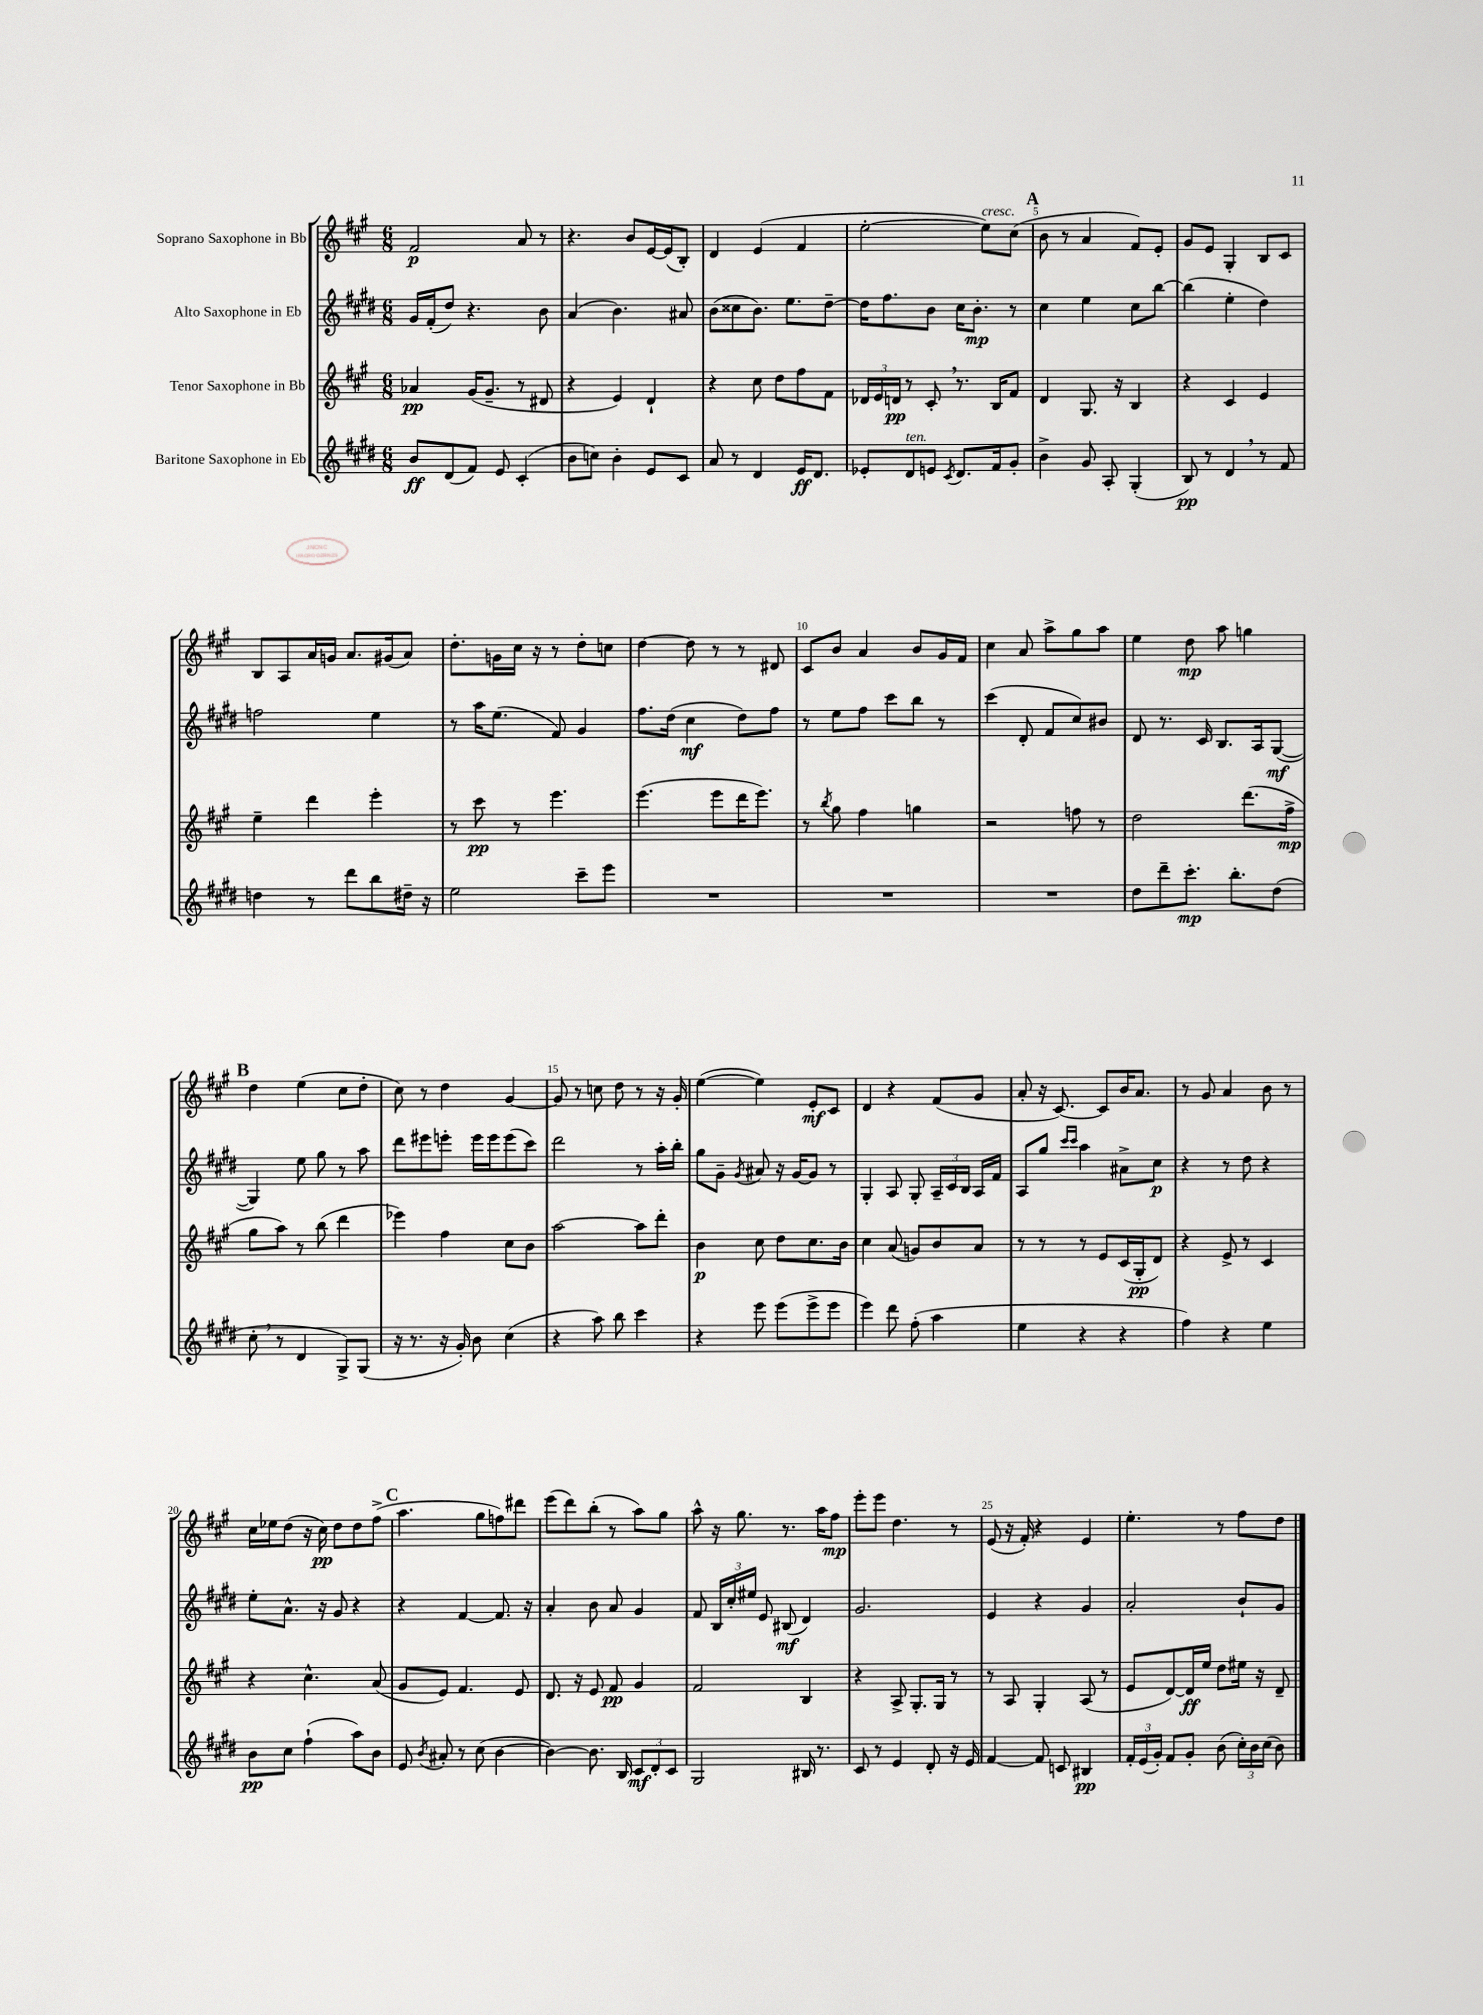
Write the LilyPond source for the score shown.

<<
\new StaffGroup <<
\new Staff = "s0" \with { instrumentName = "Soprano Saxophone in Bb" } {
    \clef treble \key a \major \numericTimeSignature \time 6/8
    \autoBeamOff fis'2\p a'8 r8 |
    r4. b'8[ e'16~ e'16( b8]-.) |
    d'4 e'4( fis'4 |
    e''2~-. e''8[^\markup { \italic "cresc." }) cis''8]( |
    \mark \markup { \bold "A" } b'8 r8 a'4 fis'8[) e'8]-. |
    gis'8[ e'8] gis4-. b8[ cis'8] |
    b8[ a8 a'16 g'16] a'8.[ gis'16( a'8]) |
    d''8.[-. g'16 cis''16] r16 r8 d''8[-. c''8] |
    d''4~ d''8 r8 r8 dis'8 |
    cis'8[ b'8] a'4 b'8[ gis'16 fis'16] |
    cis''4 a'8 a''8[-> gis''8 a''8] |
    e''4 d''8\mp a''8 g''4 |
    \mark \markup { \bold "B" } d''4 e''4( cis''8[ d''8]-. |
    cis''8) r8 d''4 gis'4~ |
    gis'8 r8 c''8 d''8 r8 r16 gis'16-. |
    e''4~( e''4) e'8[-.\mf cis'8] |
    d'4 r4 fis'8[( gis'8] |
    a'8-. r16 cis'8.~) cis'8[ b'16 a'8.] |
    r8 gis'8 a'4 b'8 r8 |
    cis''16[ ees''16 d''8]( r16 cis''16\pp) d''8[ d''8 fis''8]->( |
    \mark \markup { \bold "C" } a''4. gis''8[ f''8) dis'''8] |
    e'''8[( d'''8) b''8]-.( r8 a''8[) gis''8] |
    a''8-^ r16 gis''8. r8. a''16[ fis''8]\mp |
    e'''8[-. e'''8] d''4. r8 |
    e'8( r16 fis'16-.) r4 e'4 |
    e''4.-. r8 fis''8[ d''8] \bar "|." |
}
\new Staff = "s1" \with { instrumentName = "Alto Saxophone in Eb" } {
    \clef treble \key e \major \numericTimeSignature \time 6/8
    \autoBeamOff gis'16[ fis'16-.( dis''8]) r4. b'8 |
    a'4( b'4.) ais'8 |
    b'8[( cisis''8 b'8.]) e''8.[ dis''8]~-- |
    dis''16[ fis''8. b'8] cis''16[ b'8.]-.\mp r8 |
    \mark \markup { \bold "A" } cis''4 e''4 cis''8[ b''8]~ |
    b''4( e''4-. dis''4) |
    f''2 e''4 |
    r8 a''16[ e''8.]( fis'8) gis'4 |
    fis''8.[ dis''16]( cis''4\mf dis''8[) fis''8] |
    r8 e''8[ fis''8] cis'''8[ b''8] r8 |
    cis'''4( dis'8-. fis'8[ cis''8) bis'8] |
    dis'8 r8. cis'16 b8.[ a16 gis8]~\mf( |
    \mark \markup { \bold "B" } gis4) e''8 gis''8 r8 a''8 |
    dis'''8[ eis'''8 e'''8]-. e'''16[ e'''16 e'''8( cis'''8]) |
    dis'''2 r8 a''16[-. b''16]-. |
    gis''8[ gis'8]-- \acciaccatura { gis'8 } ais'8 r16 gis'16[~ gis'8] r8 |
    gis4-. a8 gis8-. \tuplet 3/2 { a16[-- cis'16 b16] } a16[ fis'16] |
    a8[ gis''8] \grace { cis'''16[ cis'''16] } a''4 ais'8[-> cis''8]\p |
    r4 r8 dis''8 r4 |
    e''8[-. a'8.]-^ r16 gis'8 r4 |
    \mark \markup { \bold "C" } r4 fis'4~ fis'8. r16 |
    a'4-. b'8 a'8 gis'4 |
    fis'8 \tuplet 3/2 { b16[ cis''16-. eis''16] } e'8 bis8\mf( dis'4) |
    gis'2. |
    e'4 r4 gis'4 |
    a'2-. b'8[-! gis'8] \bar "|." |
}
\new Staff = "s2" \with { instrumentName = "Tenor Saxophone in Bb" } {
    \clef treble \key a \major \numericTimeSignature \time 6/8
    \autoBeamOff aes'4\pp gis'16[( gis'8.]-- r8 dis'8 |
    r4 e'4) d'4-! |
    r4 cis''8 d''8[ fis''8 fis'8] |
    \tuplet 3/2 { des'16[ e'16 d'16]\pp } r8 cis'8-. \breathe r8. b16[ fis'8] |
    \mark \markup { \bold "A" } d'4 gis8. r16 b4 |
    r4 cis'4 e'4 |
    e''4-- d'''4 e'''4-. |
    r8 cis'''8\pp r8 e'''4. |
    e'''4.( e'''8[ d'''16 e'''8.]) |
    r8 \acciaccatura { b''8 } gis''8 fis''4 g''4 |
    r2 f''8 r8 |
    d''2 d'''8.[( fis''16]->\mp |
    \mark \markup { \bold "B" } gis''8[ a''8]) r8 b''8( d'''4 |
    ees'''4) fis''4 cis''8[ b'8] |
    a''2~ a''8[ d'''8]-. |
    b'4\p cis''8 d''8[ cis''8. b'16] |
    cis''4 a'8( g'8[) b'8 a'8] |
    r8 r8 r8 e'8[ cis'16( gis16-.\pp d'8]) |
    r4 e'8-> r8 cis'4 |
    r4 cis''4.-^ a'8( |
    \mark \markup { \bold "C" } gis'8[ e'8]) fis'4. e'8 |
    d'8. r16 e'8 fis'8\pp gis'4 |
    fis'2 b4 |
    r4 a8-> gis8.[-. gis16] r8 |
    r8 a8 gis4-. a8( r8 |
    e'8[ d'8~) d'16\ff e''16] d''8[ eis''16] r16 d'8-- \bar "|." |
}
\new Staff = "s3" \with { instrumentName = "Baritone Saxophone in Eb" } {
    \clef treble \key e \major \numericTimeSignature \time 6/8
    \autoBeamOff b'8[\ff dis'8( fis'8]) e'8 cis'4-.( |
    b'8[ c''8]) b'4-. e'8[ cis'8] |
    a'8 r8 dis'4 e'16[\ff dis'8.] |
    ees'8[-. dis'8^\markup { \italic "ten." } e'8] \acciaccatura { cis'8 } dis'8.[ fis'16 gis'8]-. |
    \mark \markup { \bold "A" } b'4-> gis'8 a8-. gis4-.( |
    b8\pp) r8 dis'4 \breathe r8 fis'8 |
    d''4 r8 dis'''8[ b''8 dis''16]-- r16 |
    e''2 cis'''8[-- e'''8] |
    R2. |
    R2. |
    R2. |
    dis''8[ dis'''8-- cis'''8.]-.\mp b''8.[-. dis''8]( |
    \mark \markup { \bold "B" } cis''8-. \breathe r8 dis'4 gis8[->) gis8]( |
    r16 r8. r16 gis'16-.) b'8 cis''4( |
    r4 a''8) b''8 cis'''4 |
    r4 e'''8 e'''8[( e'''8-> e'''8] |
    e'''4) dis'''8 fis''8-.( a''4 |
    e''4 r4 r4 |
    fis''4) r4 e''4 |
    b'8[\pp cis''8] fis''4-!( a''8[) b'8] |
    \mark \markup { \bold "C" } e'8 \acciaccatura { b'8 } ais'8-. r8 cis''8( b'4~ |
    b'4~) b'8. b16 \tuplet 3/2 { cis'8[\mf dis'8-. cis'8] } |
    gis2 bis16 r8. |
    cis'8 r8 e'4 dis'8-. r16 e'16 |
    fis'4~ fis'8 c'8 bis4\pp |
    \tuplet 3/2 { fis'16[-. e'16( gis'16]-.) } fis'8[ gis'8]-. b'8( \tuplet 3/2 { cis''16[-.) b'16 cis''16]( } b'8) \bar "|." |
}
>>
>>
\layout { \context { \Score \override BarNumber.break-visibility = ##(#f #t #t) barNumberVisibility = #(every-nth-bar-number-visible 5) } }
